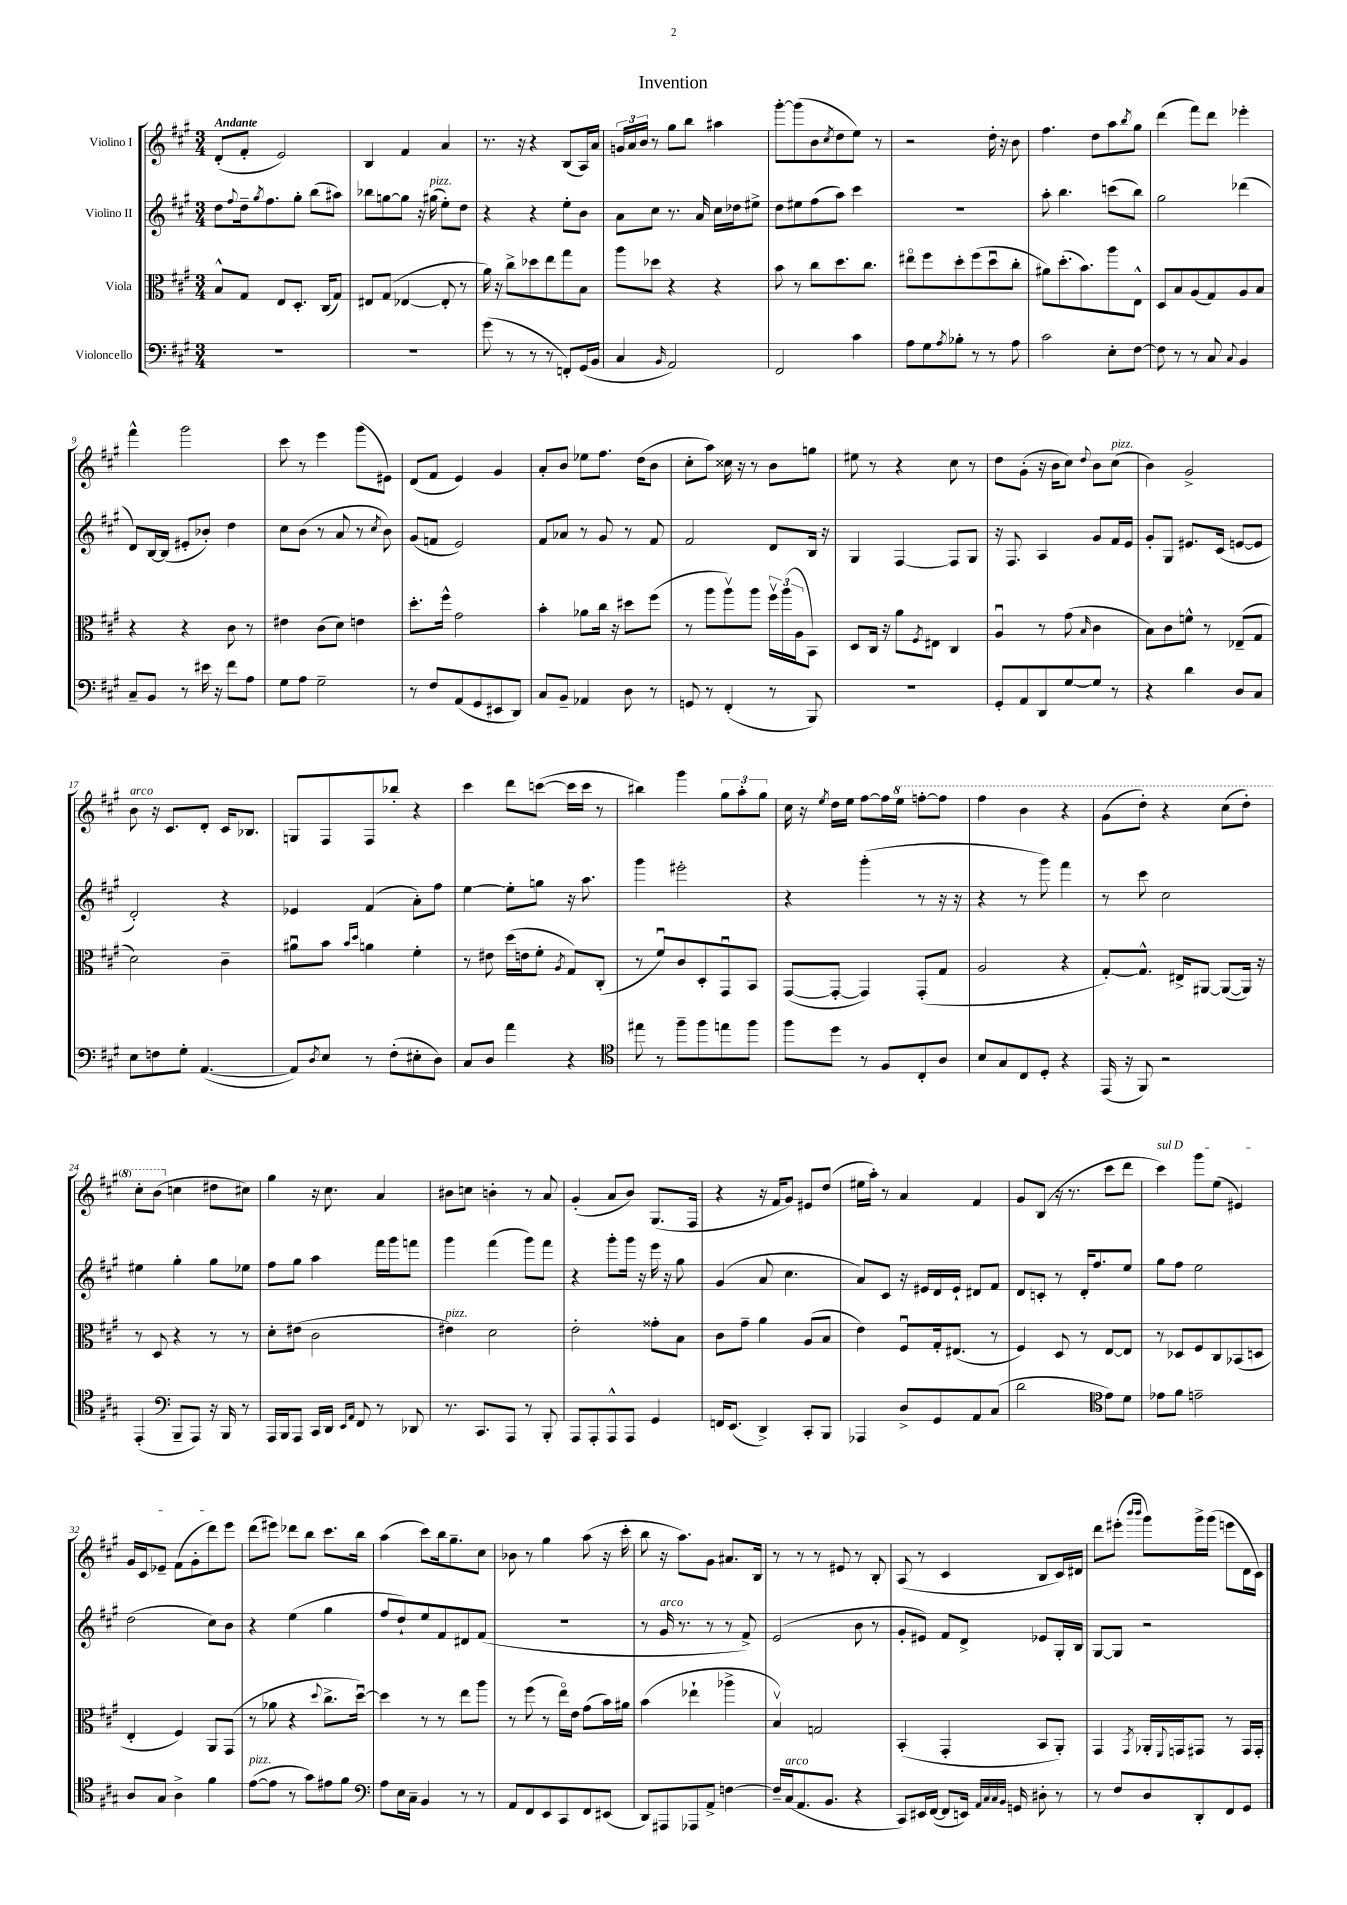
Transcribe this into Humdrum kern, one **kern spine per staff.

**kern	**kern	**kern	**kern
*staff4	*staff3	*staff2	*staff1
*clefF4	*clefC3	*clefG2	*clefG2
*k[f#c#g#]	*k[f#c#g#]	*k[f#c#g#]	*k[f#c#g#]
*M3/4	*M3/4	*M3/4	*M3/4
2.r	8B^^	8dd	(8d'
.	.	8qqff#	.
.	8G#	16dd~	8f#'
.	.	8qgg#	.
.	.	8.ff#	.
.	8E	.	2e)
.	8.D'	8gg#'	.
.	.	(8bb	.
.	(16C#	.	.
.	8G#)	8aa#)	.
=	=	=	=
2.r	8E#	8bb-	4B
.	(8G#	[8gg	.
.	[4E-	8gg]	4f#
.	.	16r	.
.	.	(16gg#	.
.	8E-']	8ee')	4a
.	8r	8dd	.
=	=	=	=
(8g#	16a)	4r	8.r
.	16r	.	.
8r	8cc#^	.	.
.	.	.	16r
8r	8dd-	4r	4r
8r	8ee	.	.
8FF')	8gg#	8ee'	(8B
(16GG#	8B	8b	16A)
16BB	.	.	16a
=	=	=	=
4C#	8aa	8a	24g
.	.	.	24a
.	.	.	24b
.	8dd-	8cc#	8r
16qqBB	.	.	.
2AA)	4r	8.r	8gg#
.	.	.	8bb
.	.	16a	.
.	4r	16cc#	4aa#
.	.	16dd-	.
.	.	8ee#^	.
=	=	=	=
2FF#	8b	8dd	[8ggg#'
.	8r	8ee#	(8ggg#]
.	8cc#	(8ff#	8b
.	.	.	8qcc#
.	8.dd	8aa)	8dd
4c#	.	4ccc#	8ee)
.	8.cc#	.	.
.	.	.	8r
=	=	=	=
8A	8ee#o	2.r	2r
8G#	8ff#	.	.
8qA	.	.	.
8B-'	8dd'	.	.
8r	(8ff#	.	.
8r	8ddu	.	16dd'
.	.	.	16r
8A	8cc#'	.	8b
=	=	=	=
2c#	8a#)	8aa'	4.ff#
.	(8.dd'	4.bb	.
.	8.b)	.	.
.	.	.	8dd
8E'	8aa	(8ccc	8aa
.	.	.	8qbb
[8F#	8E^^	8bb)	8gg#
=	=	=	=
8F#]	8D	2gg#	(4ddd
8r	8B	.	.
8r	(8A	.	8fff#)
8C#	8G#)	.	8ddd
8qqC#	.	.	.
4BB	8A	(4ddd-	4eee-'
.	8B	.	.
=	=	=	=
8C#~	4r	8d)	4fff#^^
8BB	.	[16B	.
.	.	(16B]	.
8r	4r	8e#'	2ggg#
16e#	.	8b-')	.
16r	.	.	.
8f#	8c#	4dd	.
8A	8r	.	.
=	=	=	=
8G#	4e#	8cc#	8ccc#
8A	.	(8b	8r
2G#~	(8c#	8r	4eee
.	8d)	8a	.
.	4e	8r	(8ggg#
.	.	8qcc#	.
.	.	8b)	8e#)
=	=	=	=
8r	8.dd'	(8g#	(8d
8F#	.	8f	8f#
.	16ff#^^	.	.
(8AA	2g#	2e)	4e)
8GG#	.	.	.
8EE#	.	.	4g#
8DD)	.	.	.
=	=	=	=
8C#	4b'	8f#	8a'
8BB~	.	8a-	8b
4AA-	8a-	8r	8ee-
.	16cc#	8g#	8.ff#
.	16r	.	.
8D	8dd#	8r	.
.	.	.	(16dd
8r	(8ff#	8f#	8b
=	=	=	=
8GG	8r	2f#	8cc#'
8r	8aa	.	8aa)
(4FF#'	8aav)	.	16cc##
.	.	.	16r
.	8aa	.	8r
8r	24ff#v	8d	8b
.	(24aa	.	.
.	24A	.	.
8BBB)	8BB)	16B	8gg
.	.	16r	.
=	=	=	=
2.r	8D	4G#	8ee#
.	16C#	.	8r
.	16r	.	.
.	8a	[4F#	4r
.	8qF#	.	.
.	8E#	.	.
.	4C#	8F#]	8cc#
.	.	8G#	8r
=	=	=	=
8GG#'	4Au	16r	8dd
.	.	8.F#	.
8AA	.	.	(8g#'
8DD	8r	4A	16r
.	.	.	16b
[8G#	(8g#	.	8cc#)
.	16qqB	.	8qqdd
8G#]	4c#	8g#	8b
8r	.	16f#	(8cc#
.	.	16e	.
=	=	=	=
4r	8B)	8g#'	4b)
.	8c#	8G#	.
4d	8f^^	8.e#	2g#^
.	8r	.	.
.	.	(16c#	.
8D	(8E-~	[8e	.
8C#	8G#	8e]	.
=	=	=	=
8E	2d)	2d')	8b
8F	.	.	16r
.	.	.	8.c#
8G#'	.	.	.
([4.AA	.	.	8d'
.	4c#~	4r	16c#
.	.	.	8.B-
=	=	=	=
8AA])	8a#u	4e-	8G
8qD	.	.	.
8E	8b	.	8F#
.	16qqb	.	.
.	16qqdd	.	.
8r	4a	(4f#	8F#
(8F#'	.	.	8bb-'
8E#'	4f#'	8a')	4r
8D)	.	8ff#	.
=	=	=	=
8C#	8r	[4ee	4ccc#
8D	8e#	.	.
4a	(16dd	8ee']	8ddd
.	16e	.	.
.	8f#'	8gg	([8ccc
.	8qA	.	.
4r	8G#)	16r	16ccc]
.	.	8.aa	16ccc
.	(8C#'	.	8r
=	=	=	=
*clefC4	*	*	*
8ee#	8r	4ggg#	4bb#)
8r	8f#u)	.	.
8ff#~	8c#	2eee#'	4ggg#
8ff#	8D'	.	.
8ee	8GG#u	.	12gg#
.	.	.	12aa'
8ff#	8BB	.	.
.	.	.	12gg#
=	=	=	=
8ff#	([8GG#	4r	16cc#
.	.	.	16r
.	.	.	8qee
8dd	8GG#'_	.	16dd
.	.	.	16ee
8r	4GG#])	(4ggg#'	[8ff#
8F#	.	.	16ff#]
.	.	.	16eee
8C#'	(8GG#'	8r	[8fff'
8A	8G#	16r	8fff]
.	.	16r	.
=	=	=	=
8B	2A	4r	4fff#
8G#	.	.	.
8C#	.	8r	4bb
8D'	.	8ggg#)	.
4r	4r	4fff#	4r
=	=	=	=
(16EE	[8G#')	8r	(8gg#
16r	.	.	.
8FF#)	8.G#^^]	8ccc#	8ddd')
2r	.	2cc#	4r
.	16E#^	.	.
.	[8AA#	.	.
.	(8AA#_	.	(8ccc#
.	16AA#])	.	8ddd')
.	16r	.	.
=	=	=	=
(4EE'	8r	4ee#	8ccc#'
.	8D	.	(8bb
*clefF4	*	*	*
8BBB~	4r	4gg#'	4cc
8AAA)	.	.	.
16r	8r	8gg#	8dd#
16BBB	.	.	.
8r	8r	8ee-	8cc#)
=	=	=	=
16AAA	8d'	8ff#	4gg#
16BBB	.	.	.
8AAA	(8e#	8gg#	.
16CC#	2c#	4aa	16r
16DD	.	.	8.cc#
16qqEE	.	.	.
16qqAA	.	.	.
8FF#	.	.	.
8r	.	16fff#	4a
.	.	16ggg#	.
8DD-	.	8fff	.
=	=	=	=
8.r	4e#)	4ggg#	8b#
.	.	.	8cc
8.CC#	.	.	.
.	2d	(4fff#	4b'
8AAA	.	.	.
8r	.	8ggg#)	8r
8BBB'	.	8fff#	8a
=	=	=	=
8AAA	2e'	4r	(4g#'
8AAA'	.	.	.
8AAA^^	.	8ggg#'	8a
8AAA	.	16ggg#	8b)
.	.	16r	.
4GG#	8g##'	16eee	(8.G#
.	.	16r	.
.	8B	8gg#	.
.	.	.	16F#
=	=	=	=
16FF	8c#	(4g#	4r
(8.EE	.	.	.
.	8g#~	.	.
4DD^)	4a	8a	16r
.	.	.	16f#
.	.	4.cc#	8g#)
8CC#'	(8A	.	8e#
8BBB	8B	.	(8dd
=	=	=	=
4AAA-	4e)	8a)	16ee#
.	.	.	16aa')
.	.	8c#	8r
8D^	8F#u	16r	4a
.	.	16e#	.
8GG#	16G#'	16d	.
.	(8.E#	16e#`	.
8AA	.	8d#	4f#
(8C#	8r	8f#	.
=	=	=	=
2d	4F#)	8d	8g#
.	.	8c'	(8B
.	8D	8r	16r
.	.	.	8.r
.	8r	16d'	.
.	.	8.ff#	.
*clefC4	*	*	*
8e)	[8E	.	8ccc#
8d	8E]	8ee	8ddd
=	=	=	=
8e-	8r	8gg#	4ccc#)
8f#	8D-	8ff#	.
2e~	8F#	2ee	8ggg#
.	8C#	.	(8ee
.	(8BB-	.	4e#)
.	8D	.	.
=	=	=	=
8A	4E'	(2dd	16g#
.	.	.	16c#
8G#	.	.	8e-~
4A^	4F#)	.	(8f#
.	.	.	8g#'
4f#	8AA	8cc#)	8ddd)
.	(8GG#	8b	8eee
=	=	=	=
([8e	8r	4r	(8ddd
8e]	8a-	.	8eee#)
8r	4r	(4ee	8ddd-
8g#)	.	.	8bb
.	8qqdd	.	.
8e#	8.cc#^	4gg#	8.ccc#
8f#	.	.	.
.	[16ddu)	.	16bb
=	=	=	=
*clefF4	*	*	*
8A	4dd]	8ff#	(4aa
16E	.	8dd`)	.
16C#~	.	.	.
4BB	8r	8ee	8ccc#)
.	8r	8f#	16bb
.	.	.	8.gg#~
8r	8ee	8d#	.
8r	8aa	(8f#	8cc#
=	=	=	=
8AA	8r	2.r	8b-
8FF#	(8ff#	.	8r
8EE	8r	.	4gg#
8CC#	16eeo)	.	.
.	16e	.	.
8FF#	(8g#	.	(8aa
(8EE#	16b)	.	16r
.	16a#	.	16ccc#'
=	=	=	=
8DD)	(4b	8r	8bb
8AAA#	.	16g#	16r
.	.	8.r	8.aa)
8AAA-	4ee-`	.	.
8AA^	.	8r	8g#
[4F	4aa-^	8r	8.a#
.	.	8f#^)	.
.	.	.	16B
=	=	=	=
16F~]	4Bv)	(2e	8r
(16C#	.	.	.
8.AA	.	.	8r
.	2G	.	8r
8.BB	.	.	.
.	.	.	8e#
4r	.	8b	8r
.	.	8r	8B'
=	=	=	=
8CC#)	(4BB'	8g#'	(8A
16EE#	.	8e#)	8r
([16FF#	.	.	.
8FF#]	4GG#'	8f#	4c#
16EE)	.	8d^	.
32qqAA	.	.	.
32qqC#	.	.	.
32qqC#	.	.	.
32qqBB	.	.	.
16GG	.	.	.
8D#'	8BB	8e-	8B
8r	8AA')	16G#'	16c#)
.	.	16B	16d#
=	=	=	=
8r	4GG#	[8G#	8ddd
8F#	.	8G#]	(8eee#'
.	.	.	16qqbbb
.	8qGG#	.	16qqbbb
8D	16AA-'	2r	8ggg#)
.	8qqFF#	.	.
.	16GG	.	.
8DD'	8GG#	.	16ggg#^
.	.	.	(16ggg#
8FF#	8r	.	8eee
8GG#	16GG#	.	16d
.	16GG#'	.	16c#)
==	==	==	==
*-	*-	*-	*-
